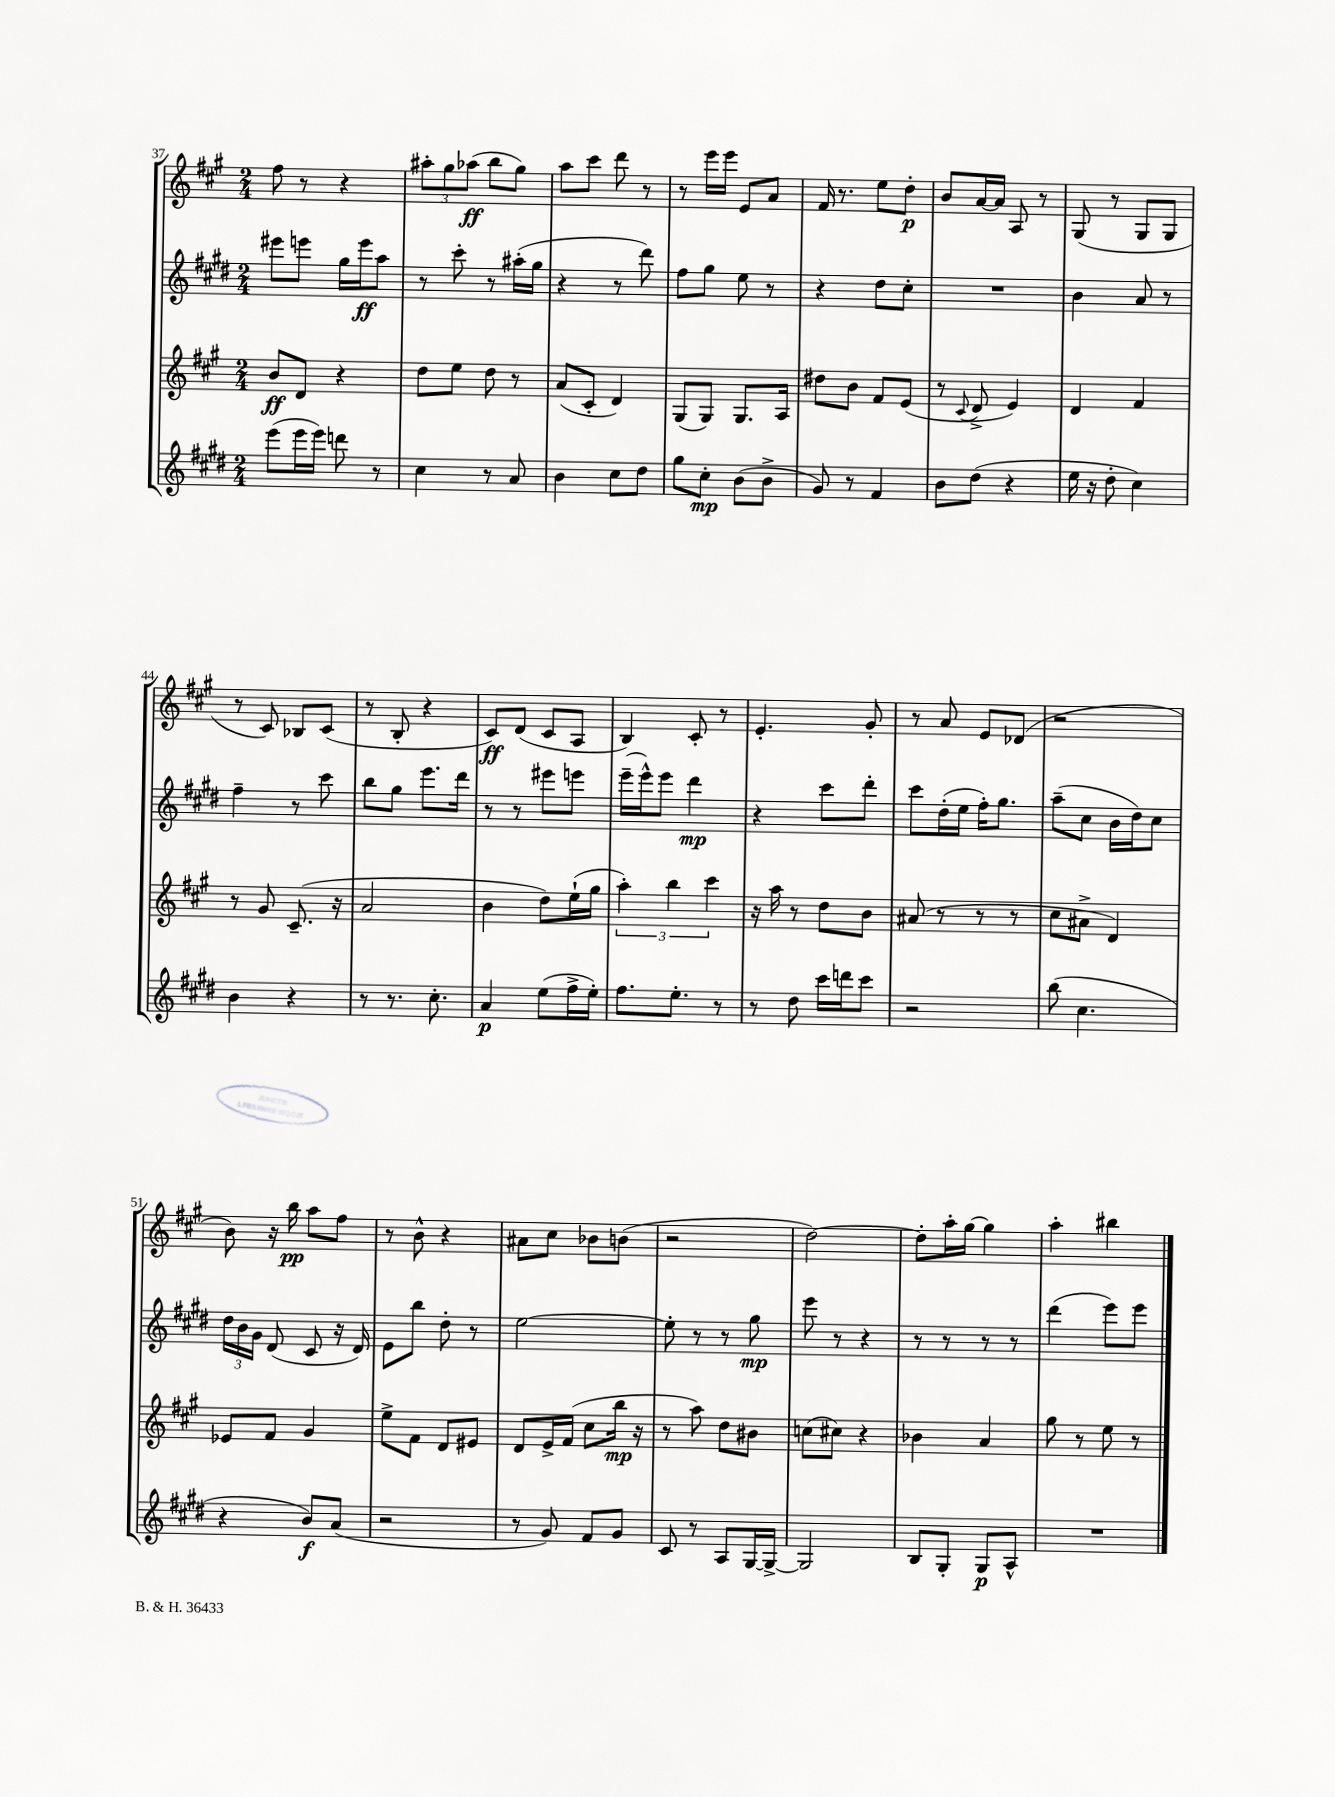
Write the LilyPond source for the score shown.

<<
\new StaffGroup <<
\new Staff = "s0" {
    \clef treble \key a \major \numericTimeSignature \time 2/4
    \autoBeamOff fis''8 r8 r4 |
    \tuplet 3/2 { ais''8[-. gis''8 aes''8]\ff( } b''8[ gis''8]) |
    a''8[ cis'''8] d'''8 r8 |
    r8 e'''16[ e'''16] e'8[ a'8] |
    fis'16 r8. e''8[ d''8]-.\p |
    b'8[ a'16~ a'16] a8 r8 |
    gis8( r8 gis8[ gis8] |
    r8 cis'8) bes8[ cis'8]( |
    r8 b8-. r4 |
    cis'8[\ff) d'8]( cis'8[ a8] |
    b4) cis'8-. r8 |
    e'4.-. gis'8-. |
    r8 a'8 e'8[ des'8]( |
    r2 |
    b'8) r16 b''16\pp a''8[ fis''8] |
    r8 b'8-^ r4 |
    ais'8[ cis''8] bes'8[ b'8]( |
    r2 |
    d''2~) |
    d''8[-. a''16-. gis''16]~ gis''4 |
    a''4-. bis''4 \bar "|." |
}
\new Staff = "s1" {
    \clef treble \key e \major \numericTimeSignature \time 2/4
    \autoBeamOff eis'''8[ e'''8] gis''16[ e'''16\ff a''8] |
    r8 cis'''8-. r8 ais''16[-.( gis''16] |
    r4 r8 dis'''8) |
    fis''8[ gis''8] e''8 r8 |
    r4 dis''8[ cis''8]-. |
    R2 |
    b'4 a'8 r8 |
    fis''4-- r8 cis'''8 |
    b''8[ gis''8] e'''8.[ dis'''16] |
    r8 r8 eis'''8[ e'''8] |
    e'''16[--( e'''16-^) e'''8] dis'''4\mp |
    r4 cis'''8[ dis'''8]-. |
    cis'''8[ dis''16-.( e''16] fis''16[-.) gis''8.] |
    a''8[--( cis''8] b'16[ dis''16) cis''8] |
    \tuplet 3/2 { dis''16[ b'16 gis'16] } dis'8( cis'8 r16 dis'16) |
    e'8[ b''8] dis''8-. r8 |
    e''2~ |
    e''8-. r8 r8 gis''8\mp |
    e'''8 r8 r4 |
    r8 r8 r8 r8 |
    dis'''4( e'''8[) e'''8] \bar "|." |
}
\new Staff = "s2" {
    \clef treble \key a \major \numericTimeSignature \time 2/4
    \autoBeamOff b'8[\ff d'8] r4 |
    d''8[ e''8] d''8 r8 |
    a'8[( cis'8]-. d'4) |
    gis8[( gis8]) gis8.[ a16] |
    dis''8[ b'8] fis'8[ e'8]( |
    r8 \appoggiatura { cis'8 } d'8-> e'4) |
    d'4 fis'4 |
    r8 gis'8 cis'8.--( r16 |
    a'2 |
    b'4 d''8[) e''16-!( gis''16] |
    \tuplet 3/2 { a''4-.) b''4 cis'''4 } |
    r16 a''16 r8 d''8[ b'8] |
    ais'8( r8 r8 r8 |
    cis''8[ ais'8]-> d'4) |
    ees'8[ fis'8] gis'4 |
    e''8[-> fis'8] d'8[ eis'8] |
    d'8[ e'16-> fis'16]( cis''8[ b''16]\mp r16 |
    r8 a''8) d''8[ bis'8] |
    c''8[( cis''8]) r4 |
    bes'4 a'4 |
    gis''8 r8 e''8 r8 \bar "|." |
}
\new Staff = "s3" {
    \clef treble \key e \major \numericTimeSignature \time 2/4
    \autoBeamOff e'''8[( e'''16 e'''16]) d'''8 r8 |
    cis''4 r8 a'8 |
    b'4 cis''8[ dis''8] |
    gis''8[ cis''8]-.\mp b'8[( b'8]-> |
    gis'8) r8 fis'4 |
    b'8[ dis''8]( r4 |
    e''16 r16 dis''8-. cis''4) |
    b'4 r4 |
    r8 r8. cis''8.-. |
    a'4\p e''8[( fis''16-> e''16]-.) |
    fis''8.[ e''8.]-. r8 |
    r8 dis''8 cis'''16[ d'''16 cis'''8] |
    r2 |
    b''8( cis''4. |
    r4 b'8[\f) a'8]( |
    r2 |
    r8 gis'8) fis'8[ gis'8] |
    cis'8 r8 a8[ gis16~ gis16]~-> |
    gis2 |
    b8[ gis8]-. gis8[\p a8]-^ |
    R2 \bar "|." |
}
>>
>>
\layout { \context { \Score currentBarNumber = #37 } }
